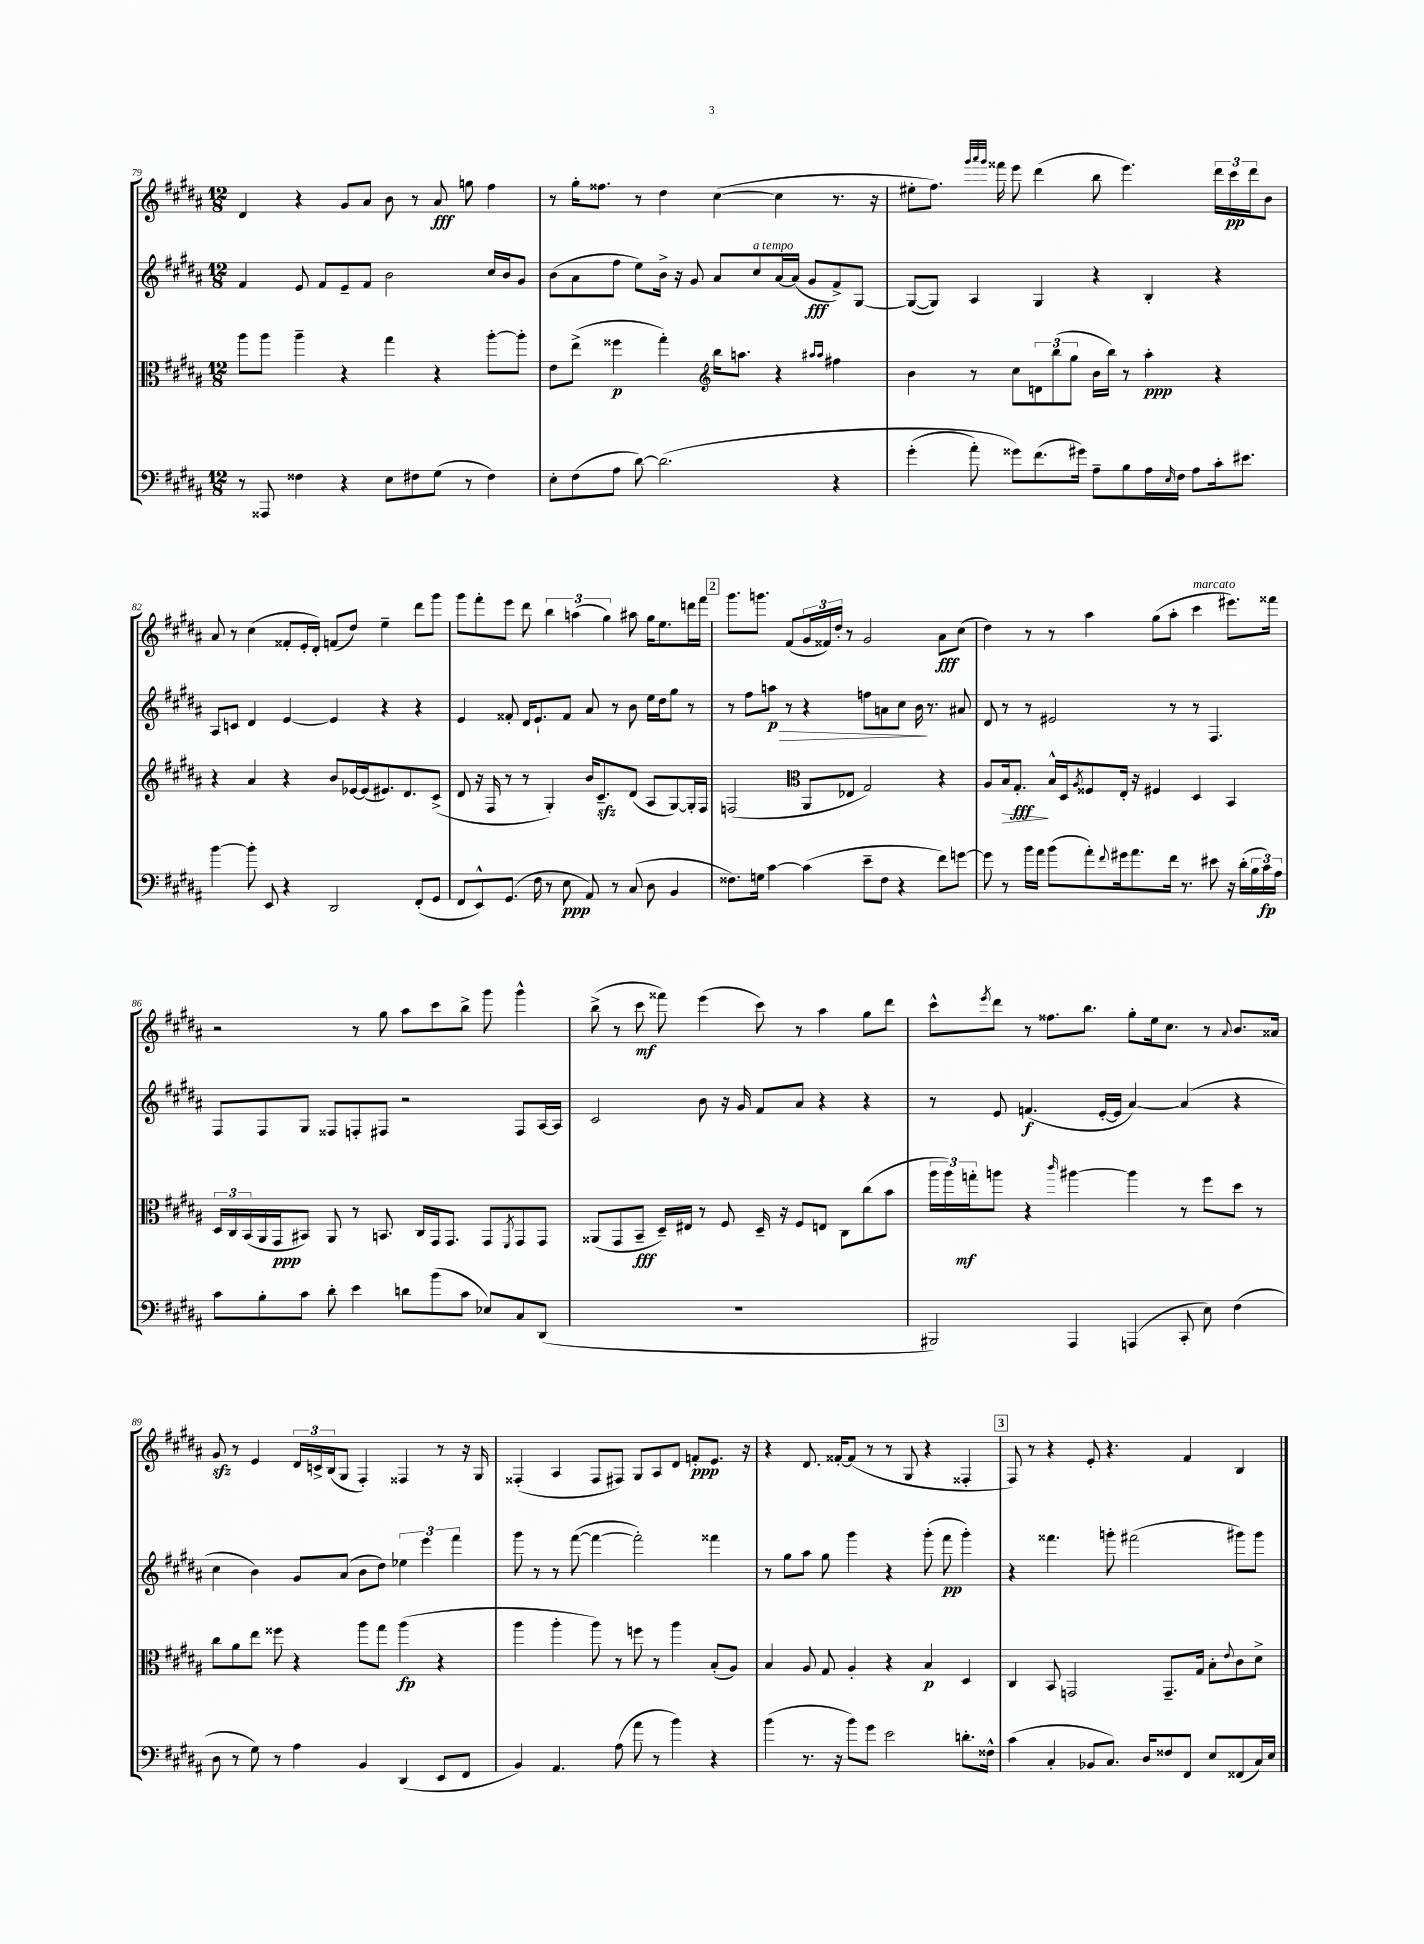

**kern	**kern	**kern	**kern
*staff4	*staff3	*staff2	*staff1
*clefF4	*clefC3	*clefG2	*clefG2
*k[f#c#g#d#a#]	*k[f#c#g#d#a#]	*k[f#c#g#d#a#]	*k[f#c#g#d#a#]
*M12/8	*M12/8	*M12/8	*M12/8
8r	8aa#	4f#	4d#
8AAA##	8aa#	.	.
4F##	4aa#~	8e	4r
.	.	8f#	.
4r	4r	8e~	8g#
.	.	8f#	8a#
8E	4gg#	2b	8b
8F#	.	.	8r
(8G#	4r	.	8a#
8r	.	.	8gg
4F#)	[8aa#'	16cc#	4ff#
.	.	16b	.
.	8aa#']	8g#	.
=	=	=	=
8E'	8e	(8b	8r
(8F#	(8ee^	8a#	16gg#'
.	.	.	8.ff##
8A#	4ff##	8ff#	.
[8d#)	.	8ee)	8r
&(2.d#]	4gg#')	16b^	4dd#
.	.	16r	.
.	.	8g#	.
*	*clefG2	*	*
.	16bb	8a#	([4cc#
.	8.aa	.	.
.	.	8cc#	.
.	4r	[16a#	4cc#]
.	.	(16a#]	.
.	.	8g#	.
.	16qqaa#	.	.
.	16qqaa#	.	.
4r	4ff#	8f#^)	8.r
.	.	[8G#	.
.	.	.	16r
=	=	=	=
(4g#'	4b	(8G#_	8ee#'
.	.	8G#])	8.ff#)
8a#')	8r	4A#	.
.	.	.	32qqggg#
.	.	.	32qqaaa#
.	.	.	32qqggg#
.	.	.	16fff##
8g##&)	8cc#	.	8eee
(8.f#	12d	4G#	(4ddd#
.	(12bb	.	.
.	12gg#	.	.
16g#)	.	.	.
8A#~	16b	4r	8bb
.	16bb)	.	.
8B	8r	.	4.eee)
16A#	4aa#'	4B'	.
16qqE	.	.	.
16F#	.	.	.
8A#	.	.	.
16c#'	4r	4r	24ddd#
.	.	.	24ccc#
8.e#	.	.	.
.	.	.	24ddd#
.	.	.	8b
=	=	=	=
[4b	4r	8A#	8a#
.	.	8c	8r
8b']	4a#	4d#	(4cc#
8EE	.	.	.
4r	4r	[4e	8f##'
.	.	.	16e'
.	.	.	16d#')
2DD#	8b	4e]	(8f
.	[16e-	.	8dd#)
.	(16e-]	.	.
.	8.e#)	4r	4ee~
.	8.d#	.	.
(8FF#'	.	4r	8ddd#
8GG#	(8c#^	.	8ggg#
=	=	=	=
8FF#	8d#	4e	8ggg#
8EE^^)	16r	.	8fff#'
.	16F#	.	.
(8.GG#	8r	8f##'	8eee
.	8r	16d#	8ddd#
16F#	.	8.e`	.
8r	4G#')	.	6bb
8E	.	8f##	.
.	.	.	(6aa
8AA#)	16b	8a#	.
.	8.c#~	.	.
.	.	.	6gg#)
8r	.	8r	.
(8C#	(8d#	8b	8aa#
8D#	8A#	16ee	16gg#
.	.	16dd#	8.ee
4BB	[8G#)	8gg#	.
.	16G#']	8r	16ddd
.	16F#	.	16fff#
=	=	=	=
8.F##)	(2F	8r	8.ggg#
.	.	8ff#	.
16G	.	.	8.ggg
[4c#	.	8aa	.
.	.	8r	(8f#
*	*clefC3	*	*
(4c#]	8AA#	4r	24g#
.	.	.	24f##)
.	.	.	24dd#'
.	8E-	.	8r
8e~	2G#)	8ff	2g#
8F##	.	8a	.
4r	.	8cc#	.
.	.	16b	.
.	.	8.r	.
8f#)	4r	.	8a#
[8g	.	8a#	(8cc#
=	=	=	=
8g]	8A#	8d#	4dd#)
8r	16B	8r	.
.	8.G#'	.	.
16b	.	8r	8r
16a#	.	.	.
(8b	16B^^	2e#	8r
.	16D#	.	.
.	8qA#	.	.
8a#')	8F##	.	4aa#
8qqf#	.	.	.
16g#	16E'	.	.
8.a#	16r	.	.
.	4F#	.	(8gg#
16f#	.	8r	8aa#'
8.r	.	.	.
.	4D#	8r	4ccc#
8e#	.	4.F#	.
16r	4BB	.	8.eee#)
(16d#'	.	.	.
24B	.	.	.
24c#)	.	.	.
.	.	.	16fff##
24A#	.	.	.
=	=	=	=
8c#	24D#	8F#	2r
.	24C#	.	.
.	(24BB	.	.
8B'	16AA#	8F#	.
.	16GG#	.	.
8c#	8BB#)	8G#	.
8d#'	8AA#	8F##	.
4e	8r	8F'	8r
.	8.BB	8F#	8gg#
8d	.	2r	8aa#
.	16C#	.	.
(8b	16GG#	.	8ccc#
.	8.GG#	.	.
8c#	.	.	8bb^
8E-)	8GG#	.	8ggg#
.	8qFF#	.	.
8C#	8GG#	8F#	4ggg#^^
(8DD#	8GG#	[16A#	.
.	.	16A#]	.
=	=	=	=
1.r	(8AA##	2c#	(8bb^
.	8GG#	.	8r
.	8BB~	.	8ccc#
.	16D#~)	.	8fff##)
.	16E#	.	.
.	8r	8b	(4eee
.	8F#	16r	.
.	.	16g#	.
.	16D#~	8f#	8ccc#)
.	16r	.	.
.	8F#	8a#	8r
.	8E	4r	4aa#
.	8C#	.	.
.	(8cc#	4r	8gg#
.	8b	.	8ddd#
=	=	=	=
2BBB#)	24aa#	8r	8ccc#^^
.	24aa#)	.	.
.	24gg'	.	.
.	.	.	8qeee
.	8aa	8e	8ddd#
.	4r	(4.f	8r
.	.	.	8.ff##
.	16qqccc#	.	.
4AAA#	[4aa#	.	.
.	.	.	8.bb
.	.	[16e'	.
.	.	16e]	.
(4AAA	4aa#]	[4a#)	8gg#'
.	.	.	16ee
.	.	.	8.cc#
8CC#'	8r	(4a#]	.
8E)	8ff#	.	8r
.	.	.	8qqa#
(4F#	8dd#	4r	8.b
.	8r	.	.
.	.	.	16a##
=	=	=	=
8D#	8cc#	4cc#	8g#
8r	8a#	.	8r
8G#)	8ee	4b)	4e
8r	8ff##	.	.
4A#	4r	8g#	24d#
.	.	.	24c^
.	.	.	(24B
.	.	(8a#	8G#
4BB	8aa#	8b	4F#')
.	8gg#	8dd#)	.
(4DD#	(4aa#	6ee-	4F##
.	.	6eee	.
8EE	4r	.	8r
.	.	6fff#	.
8FF#	.	.	16r
.	.	.	16G#
=	=	=	=
4BB)	4aa#	8ggg#	(4F##'
.	.	8r	.
4.AA#	4aa#'	8r	4A#
.	.	([8fff#	.
.	8aa#)	4fff#_	8F##
(8A#	8r	.	8F#)
8a#	8ff	2fff#'])	8G#
8r	8r	.	8A#
4b)	4aa#	.	8d#
.	.	.	8f'
4r	(8B'	4fff##	8.e
.	8A#)	.	.
.	.	.	16r
=	=	=	=
(4b	4B	8r	4r
.	.	8gg#	.
8.r	8A#	8aa#	8.d#
.	8G#	8gg#	.
16r	.	.	[16f##'
8b)	4A#'	4ggg#	(8f##]
8g#	.	.	8r
2e	4r	4r	8r
.	.	.	8G#
.	4B	(8ggg#'	4r
.	.	8fff#	.
8.d'	4D#	4ggg#')	4F##'
16F##^^	.	.	.
=	=	=	=
(4c#	4C#	4r	8F#)
.	.	.	8r
4C#'	8BB	4.fff##	4r
.	2GG	.	.
8BB-	.	.	8e'
8.C#)	.	8ggg'	4.r
.	.	(2fff#	.
16D#	.	.	.
8F##	8.GG~	.	.
8FF#	.	.	4f#
.	16G#	.	.
8E	8B'	.	.
.	8qqe	.	.
(8FF##	8c#	8ggg#)	4B
16C#)	8d#^	8ggg#	.
16E	.	.	.
==	==	==	==
*-	*-	*-	*-
